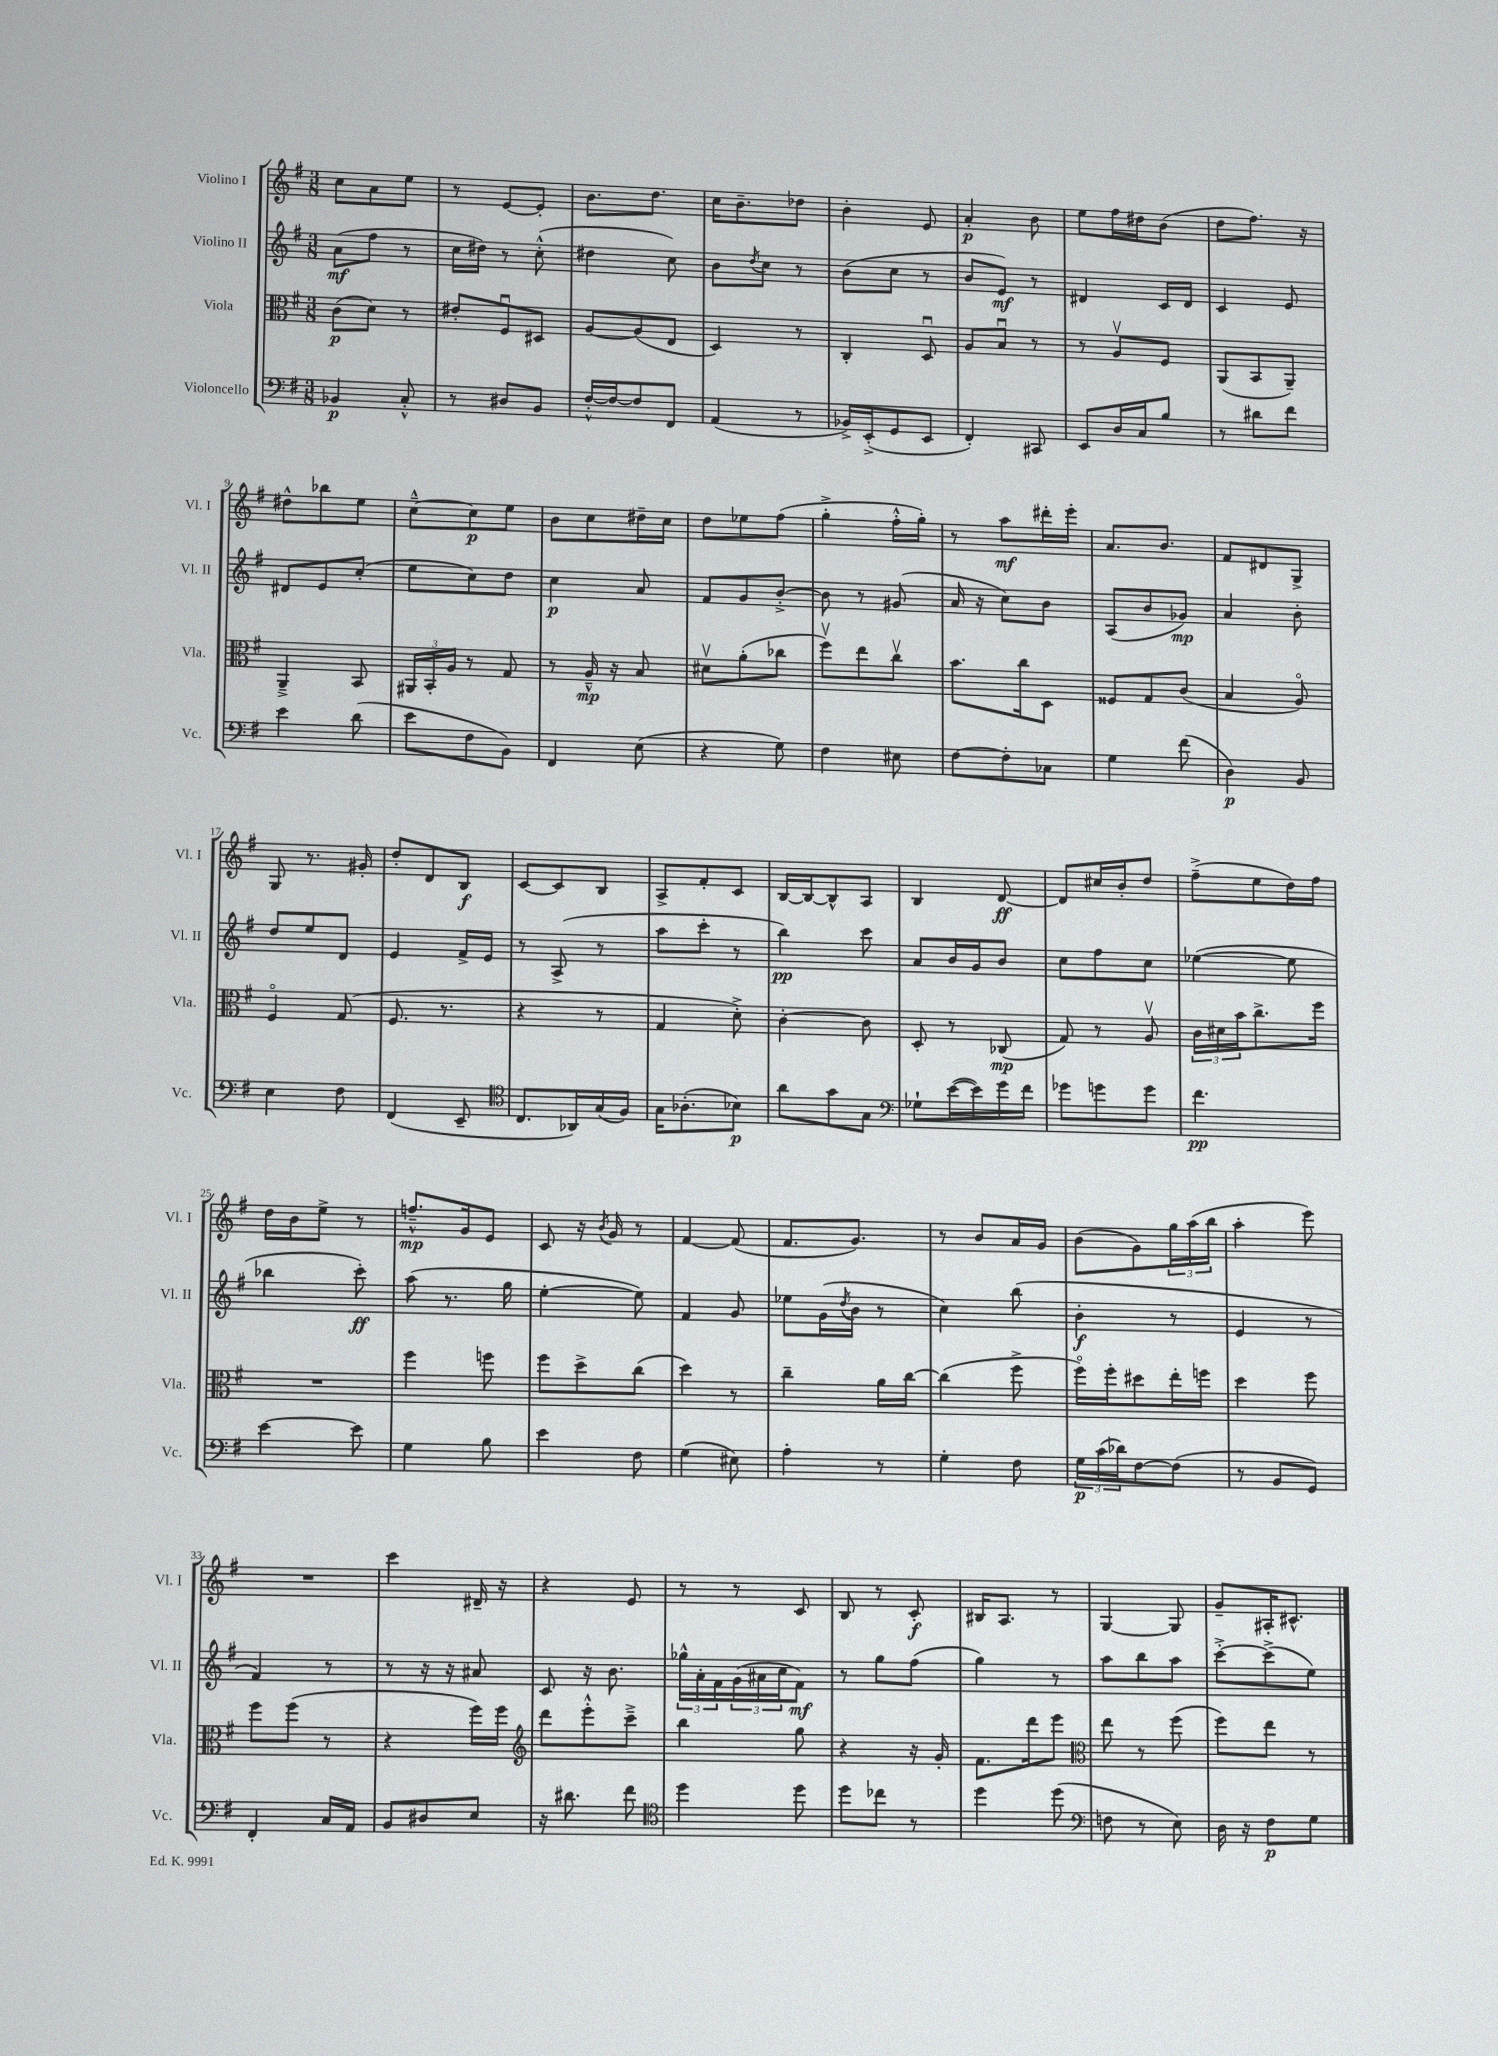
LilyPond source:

<<
\new StaffGroup <<
\new Staff = "s0" \with { instrumentName = "Violino I" shortInstrumentName = "Vl. I" } {
    \clef treble \key g \major \numericTimeSignature \time 3/8
    c''8 a'8 e''8 |
    r8 e'8~ e'8-. |
    b'8. d''8. |
    c''16 b'8.-- des''8 |
    b'4-. e'8 |
    a'4-.\p b'8 |
    e''8 fis''16 dis''16 b'8( |
    d''8 fis''8.) r16 |
    dis''8-^ bes''8 e''8 |
    c''8~---^ c''8\p e''8 |
    b'8 c''8 dis''16-- c''16 |
    d''8 ees''8 fis''8( |
    g''4-.-> fis''16-.-^ g''16-.) |
    r8 a''8\mf dis'''16-. e'''16-. |
    a'8. b'8. |
    fis'8 dis'8 g8-> |
    g8 r8. gis'16-. |
    d''8-. d'8 b8\f |
    c'8~ c'8 b8 |
    a8-> fis'8-. c'8 |
    b16~ b16~ b8-^ a8 |
    b4 d'8~\ff |
    d'8 cis''16 b'16-. d''8 |
    fis''8--->( e''8 d''16) fis''16 |
    d''16 b'16 e''8-> r8 |
    f''8.---^\mp g'16 e'8 |
    c'8 r16 \acciaccatura { b'8 } g'16 r8 |
    fis'4~ fis'8( |
    fis'8. g'8.) |
    r8 b'8 a'16 g'16 |
    b'8( g'8) \tuplet 3/2 { g''16 a''16( b''16 } |
    a''4-. e'''8) |
    R4. |
    c'''4 dis'16-- r16 |
    r4 e'8 |
    r8 r8 c'8 |
    b8 r8 c'8-.\f |
    bis16 a8. r8 |
    g4~ g8 |
    g'8-- ais16-. cis'8.-^ \bar "|." |
}
\new Staff = "s1" \with { instrumentName = "Violino II" shortInstrumentName = "Vl. II" } {
    \clef treble \key g \major \numericTimeSignature \time 3/8
    a'8\mf( fis''8 r8 |
    c''16 dis''16) r8 c''8-.-^( |
    dis''4 c''8) |
    b'8 \acciaccatura { d''8 } c''8 r8 |
    b'8( c''8 r8 |
    b'8 e'8\mf) r8 |
    dis'4 c'16 dis'16 |
    c'4 e'8 |
    dis'8 e'8 c''8-.( |
    e''8 c''8) d''8 |
    c''4\p a'8 |
    fis'8 g'8 b'8~-.-> |
    b'8 r8 gis'8( |
    a'16 r16 c''8) b'8 |
    a8( b'8 ges'8\mp) |
    a'4 b'8-. |
    d''8 e''8 d'8 |
    e'4 fis'16-> e'16 |
    r8 a8->( r8 |
    a''8 c'''8-. r8 |
    b''4\pp) c'''8 |
    a'8 b'16 g'16 b'8 |
    c''8 fis''8 c''8 |
    ees''4~( ees''8 |
    bes''4 c'''8-.\ff) |
    a''8( r8. g''16 |
    e''4~-. e''8) |
    fis'4 g'8 |
    ees''8 g'16( \acciaccatura { d''8 } b'16 r8 |
    c''4) b''8( |
    b'4-.\f r8 |
    e'4 r8 |
    fis'4) r8 |
    r8 r16 r16 ais'8 |
    c'8 r16 b'8. |
    \tuplet 3/2 { ges''16-^ a'16-. fis'16 } \tuplet 3/2 { g'16( ais'16 c''16 } fis'8\mf) |
    r8 g''8 fis''8( |
    g''4) r8 |
    a''8 b''8 a''8 |
    c'''8~-.-> c'''8->( e''8) \bar "|." |
}
\new Staff = "s2" \with { instrumentName = "Viola" shortInstrumentName = "Vla." } {
    \clef alto \key g \major \numericTimeSignature \time 3/8
    c'8\p( d'8) r8 |
    eis'8-. fis8\downbow dis8 |
    a8~ a8( e8 |
    d4) r8 |
    c4-. d8\downbow |
    a8 b8\downbow r8 |
    r8 a8\upbow fis8 |
    a,8( b,8 a,8--) |
    a,4---> b,8 |
    \tuplet 3/2 { ais,16 b,16-. a16 } r8 g8 |
    r8 a16---^\mp r16 b8 |
    dis'8\upbow a'8-.( ces''8 |
    fis''8\upbow) e''8 c''8\upbow |
    b'8. c''16 d8 |
    fisis8 g8 c'8( |
    b4 a8\flageolet) |
    fis4\flageolet g8( |
    fis8. r8. |
    r4 r8 |
    g4 d'8-.->) |
    c'4~-. c'8 |
    d8-. r8 ces8\mp( |
    g8) r8 a8\upbow |
    \tuplet 3/2 { c'16 dis'16 b'16 } c''8.-> fis''16 |
    R4. |
    fis''4 f''8 |
    fis''8 d''8-> c''8( |
    d''4) r8 |
    c''4-- a'16 c''16~ |
    c''4( fis''8-> |
    fis''16\flageolet) fis''16-. dis''8 e''16-. f''16 |
    d''4 fis''8 |
    fis''8 fis''8( r8 |
    r4 fis''16) fis''16 |
    \clef treble d'''8 e'''8-.-^ c'''8---> |
    b''4 g''8 |
    r4 r16 g'16-. |
    fis'8. d'''16 e'''8 |
    \clef alto e''8 r8 fis''8( |
    fis''8) e''8 r8 \bar "|." |
}
\new Staff = "s3" \with { instrumentName = "Violoncello" shortInstrumentName = "Vc." } {
    \clef bass \key g \major \numericTimeSignature \time 3/8
    bes,4\p c8-.-^ |
    r8 dis8 b,8 |
    fis16~-.-^ fis16~ fis8 fis,8 |
    a,4( r8 |
    bes,16->) e,16-.->( g,8 e,8 |
    fis,4-.) cis,8 |
    e,8 d16 c16 b8 |
    r8 dis'8 fis'8 |
    e'4 d'8( |
    e'8 fis8 b,8) |
    fis,4 e8( |
    r4 g8) |
    fis4 eis8 |
    fis8~ fis8-. ces8 |
    g4 fis'8( |
    d4\p) b,8 |
    e4 fis8 |
    fis,4( e,8-- |
    \clef tenor c8. aes,16) g16( fis16) |
    g16 aes8.-.( bes8\p) |
    a'8 g'8 g8 |
    \clef bass ges8-! e'16~( e'16) g'16 fis'16 |
    ges'8 g'8 g'8 |
    fis'4.\pp |
    e'4~ e'8 |
    g4 b8 |
    e'4 fis8 |
    g4( eis8) |
    a4-. r8 |
    g4-. fis8 |
    \tuplet 3/2 { g16\p c'16( des'16) } fis8~ fis8( |
    r8 b,8 g,8) |
    fis,4-. c16 a,16 |
    b,8 dis8 e8 |
    r16 dis'8. fis'8 |
    \clef tenor d''4 d''8 |
    d''8 ces''8 r8 |
    d''4 d''8( |
    \clef bass f8 r8 e8) |
    d16 r16 fis8\p g8 \bar "|." |
}
>>
>>
